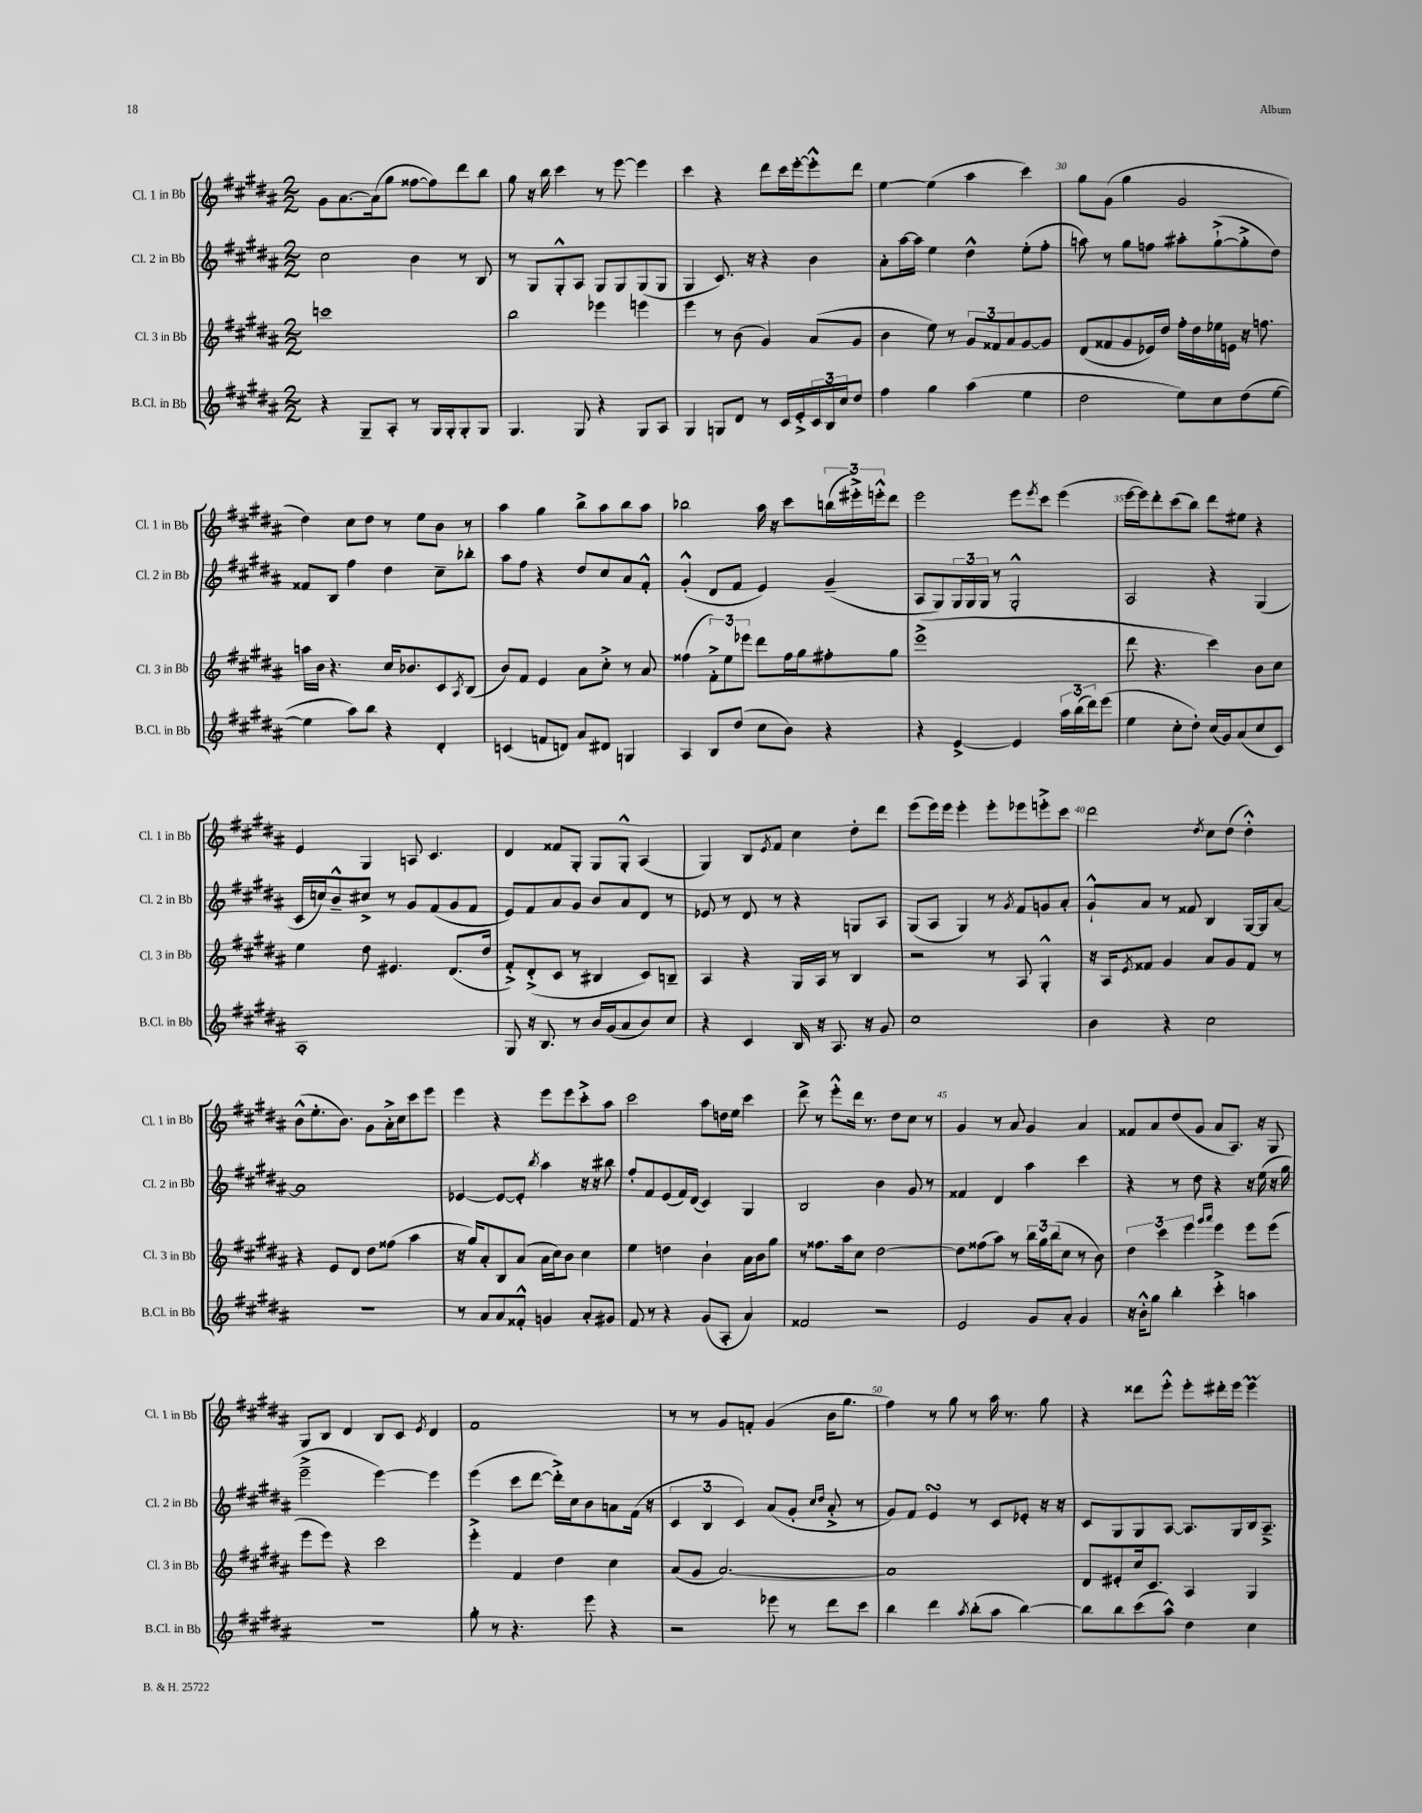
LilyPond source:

<<
\new StaffGroup <<
\new Staff = "s0" \with { instrumentName = "Cl. 1 in Bb" shortInstrumentName = "Cl. 1 in Bb" } {
    \clef treble \key b \major \numericTimeSignature \time 2/2
    gis'8 ais'8.~ ais'16( gis''8 fisis''8~ fisis''8) dis'''8 b''8 |
    gis''8 r16 b''16 cis'''4 r8 e'''8~ e'''4 |
    cis'''4 r4 dis'''8 cis'''16 e'''16~-. e'''8-.-^ dis'''8 |
    e''4~ e''4( ais''4 cis'''4) |
    gis''8 gis'8( gis''4 gis'2 |
    dis''4) cis''8 dis''8 r8 e''8 b'8 r8 |
    ais''4 gis''4 b''8-> ais''8 b''8 ais''8 |
    bes''2 ais''16 r16 cis'''8 \tuplet 3/2 { b''16( eis'''16-.->) e'''16-.-^ } dis'''8 |
    e'''2 e'''8 \acciaccatura { e'''8 } cis'''8 e'''4( |
    e'''16~ e'''16) dis'''8-. cis'''8( b''8) dis'''8 eis''8 r4 |
    e'4 gis4 a8 cis'4. |
    dis'4 fisis'8 gis8-. gis8 gis8-.-^ ais4( |
    gis4) b8 \acciaccatura { e'8 } fis'8 cis''4 dis''8-. dis'''8 |
    e'''8( e'''16) e'''16 e'''4-. e'''8-. ees'''8 e'''8-.-> cis'''8 |
    dis'''2 \acciaccatura { dis''8 } cis''8 dis''8( dis''4-.-^) |
    b'8-^( e''8.-. b'8.) gis'8 ais'16-.-> cis''16 cis'''8 e'''8 |
    e'''4 r4 e'''8 e'''8 cis'''8-.-> ais''8 |
    cis'''2 ais''8 d''16 e''16 cis'''4 |
    dis'''8-> r8 e'''8-.-^ dis'''16 r8. dis''8 cis''8 r8 |
    gis'4 r8 ais'8 gis'4 ais'4 |
    fisis'8 ais'8 dis''8( gis'8 ais'8 ais8.) r16 gis8 |
    gis8 b8 dis'4 b8 cis'8 \acciaccatura { e'8 } dis'4 |
    fis'1 |
    r8 r8 gis'8 f'8-. gis'4( b'16 gis''8. |
    fis''4) r8 gis''8 r8 ais''16 r8. gis''8 |
    r4 disis'''8 e'''8-.-^ e'''8-. dis'''16-. e'''16 e'''4\prall \bar "|." |
}
\new Staff = "s1" \with { instrumentName = "Cl. 2 in Bb" shortInstrumentName = "Cl. 2 in Bb" } {
    \clef treble \key b \major \numericTimeSignature \time 2/2
    cis''2 b'4 r8 b8 |
    r8 gis8 gis8-.-^ ais8 gis8 gis8 gis8( gis8 |
    gis4 cis'8.) r16 r4 b'4 |
    ais'8-. ais''16~ ais''16 e''4 dis''4-^ e''8-.( fis''8-. |
    a''8) r8 gis''8 f''8 ais''8-. gis''8~-!->( gis''8-.-> dis''8) |
    fisis'8 b8 fis''4 dis''4 cis''8-- bes''8-. |
    ais''8 fis''8 r4 dis''8 cis''8 ais'8 fis'8-.-^ |
    gis'4-.-^( dis'8 fis'8 e'4) gis'4--( |
    ais8 gis8) \tuplet 3/2 { gis16 gis16 gis16 } r8 gis2-.-^ |
    ais2 r4 gis4( |
    cis'16 c''16) b'8---^ cis''8-> r8 gis'8 fis'8( gis'8 fis'8 |
    e'8) fis'8 ais'8 gis'8 b'8 ais'8 dis'8 r8 |
    ees'8 r8 dis'8 r8 r4 g8 ais8 |
    gis8( ais8 gis4) r8 \acciaccatura { gis'8 } fis'8 g'8 ais'8-. |
    gis'8-!-^ ais'8 r8 fisis'8 b4 gis16~ gis16 ais'8~ |
    ais'1 |
    ees'4~ ees'8~ ees'8-. \acciaccatura { b''8 } ais''4 r16 r16 bis''8 |
    fis''8-. fis'8 e'8( fis'16) dis'16( cis'4) gis4 |
    b2 b'4 gis'8 r8 |
    fisis'4 dis'4 ais''4 cis'''4 |
    r4 r8 dis''8 r4 r16 e''16( r16 gis''16 |
    e'''2---> e'''4~) e'''4 |
    e'''4( cis'''8 dis'''8~ dis'''16-.->) cis''16 b'8 a'8 fis'16( r16 |
    \tuplet 3/2 { cis'4 b4 cis'4) } ais'8( gis'8-. \grace { cis''16 dis''16 } ais'8-.-> r8 |
    gis'8) fis'8 e'4\turn r8 cis'8 ees'8-. r16 r16 |
    cis'8 gis8 gis8 ais8~ ais8. gis16 b16 ais8.---> \bar "|." |
}
\new Staff = "s2" \with { instrumentName = "Cl. 3 in Bb" shortInstrumentName = "Cl. 3 in Bb" } {
    \clef treble \key b \major \numericTimeSignature \time 2/2
    c'''1 |
    b''2 ees'''4 e'''4 |
    e'''4 r8 b'8( gis'4) ais'8( gis'8 |
    b'4 e''8) r8 \tuplet 3/2 { gis'8 fisis'8 ais'8 } gis'8~ gis'8 |
    dis'8( fisis'8 gis'8 ees'16) dis''16 fis''16-. dis''16 ees''16 e'16 r16 f''8. |
    a''16 b'16 r4. cis''16 bes'8. cis'8 \acciaccatura { ais8 } b8( |
    b'8) fis'8 e'4 ais'8 cis''8-.-> r8 ais'8 |
    fisis''4( \tuplet 3/2 { fis'8-.->) e''8 ees'''8 } dis'''8 fisis''16 gis''16 fis''8-. gis''8 |
    e'''1->( |
    dis'''8 r4. cis'''4) b'8 cis''8 |
    e''4 dis''8 eis'4. dis'8.( dis''16 |
    fis'8-.->) dis'8-.->( cis'8 r8 bis4 cis'8) b8-- |
    ais4 r4 gis16 ais16 r8 b4 |
    r2 r8 ais8 gis4-.-^ |
    r16 ais16 \acciaccatura { e'8 } fisis'8 gis'4 ais'8 gis'8 fisis'8 r8 |
    r4 e'8 dis'8 dis''8 fisis''8( ais''4 |
    r16 gis''16) ais'8-. b8 ais'8( ais'16 cis''16) b'8 cis''4 |
    e''4 d''4 b'4-! ais'16 b'16 gis''8 |
    r8 fisis''8. ais''16 cis''8 dis''2~ |
    dis''8 fisis''8( ais''8) r8 \tuplet 3/2 { b''16 gis''16 b''16( } cis''8 r8 b'8) |
    \tuplet 3/2 { dis''4 cis'''4 e'''4 } \grace { gis'''16 ais'''16 } e'''4 e'''8 e'''8( |
    e'''8 e'''8) r4 cis'''2 |
    e'''4-.-> fis'4 dis''4 cis''4 |
    ais'8( gis'8 ais'2.~) |
    ais'1 |
    dis'8 eis'8-. cis''16 cis'8. ais4 gis4 \bar "|." |
}
\new Staff = "s3" \with { instrumentName = "B.Cl. in Bb" shortInstrumentName = "B.Cl. in Bb" } {
    \clef treble \key b \major \numericTimeSignature \time 2/2
    r4 gis8-- ais8-. r8 gis16 gis16-. gis8-. gis8 |
    gis4. gis8 r4 gis8 ais8 |
    gis4 g8 dis'8 r8 cis'16 e'16-.-> \tuplet 3/2 { cis'16 b16 cis''16 } dis''8 |
    fis''4 gis''4 ais''4( e''4 |
    dis''2 e''8) cis''8 dis''8( e''8~ |
    e''4 ais''8) b''8 r4 dis'4-. |
    c'4( f'8 d'8) ais'8 dis'8 g4 |
    ais4 b8 dis''8( cis''8 b'8) r4 |
    r4 e'4~-> e'4 \tuplet 3/2 { ais''16 b''16( dis'''16) } e'''8( |
    e''4 cis''8-. dis''8-.) cis''16( gis'16) ais'8( cis''8 cis'8) |
    ais1-. |
    gis8 r16 b8. r8 b'16 gis'16( ais'8 b'8) cis''8 |
    r4 cis'4 b16 r16 ais8. r16 gis'8 |
    cis''1 |
    b'4 r4 cis''2 |
    R1 |
    r8 ais'8 ais'8 fisis'8-.-^ g'4 ais'8-. gis'8 |
    fis'8 r8 r4 gis'8( ais8-. ais'4) |
    fisis'2 r2 |
    e'2 gis'8 ais'8-. gis'4 |
    r16 b'16-.-^ gis''8 b''4-. cis'''4-.-> a''4 |
    R1 |
    gis''8-. r8 r4. e'''8 r4 |
    r2 ees'''8 r8 dis'''8 cis'''8 |
    b''4 dis'''4 \acciaccatura { ais''8 } b''8-.( ais''8 b''4~) |
    b''8 b''8 cis'''8( ais''8-^) dis''4 cis''4 \bar "|." |
}
>>
>>
\layout { \context { \Score currentBarNumber = #26 \override BarNumber.break-visibility = ##(#f #t #t) barNumberVisibility = #(every-nth-bar-number-visible 5) } }
